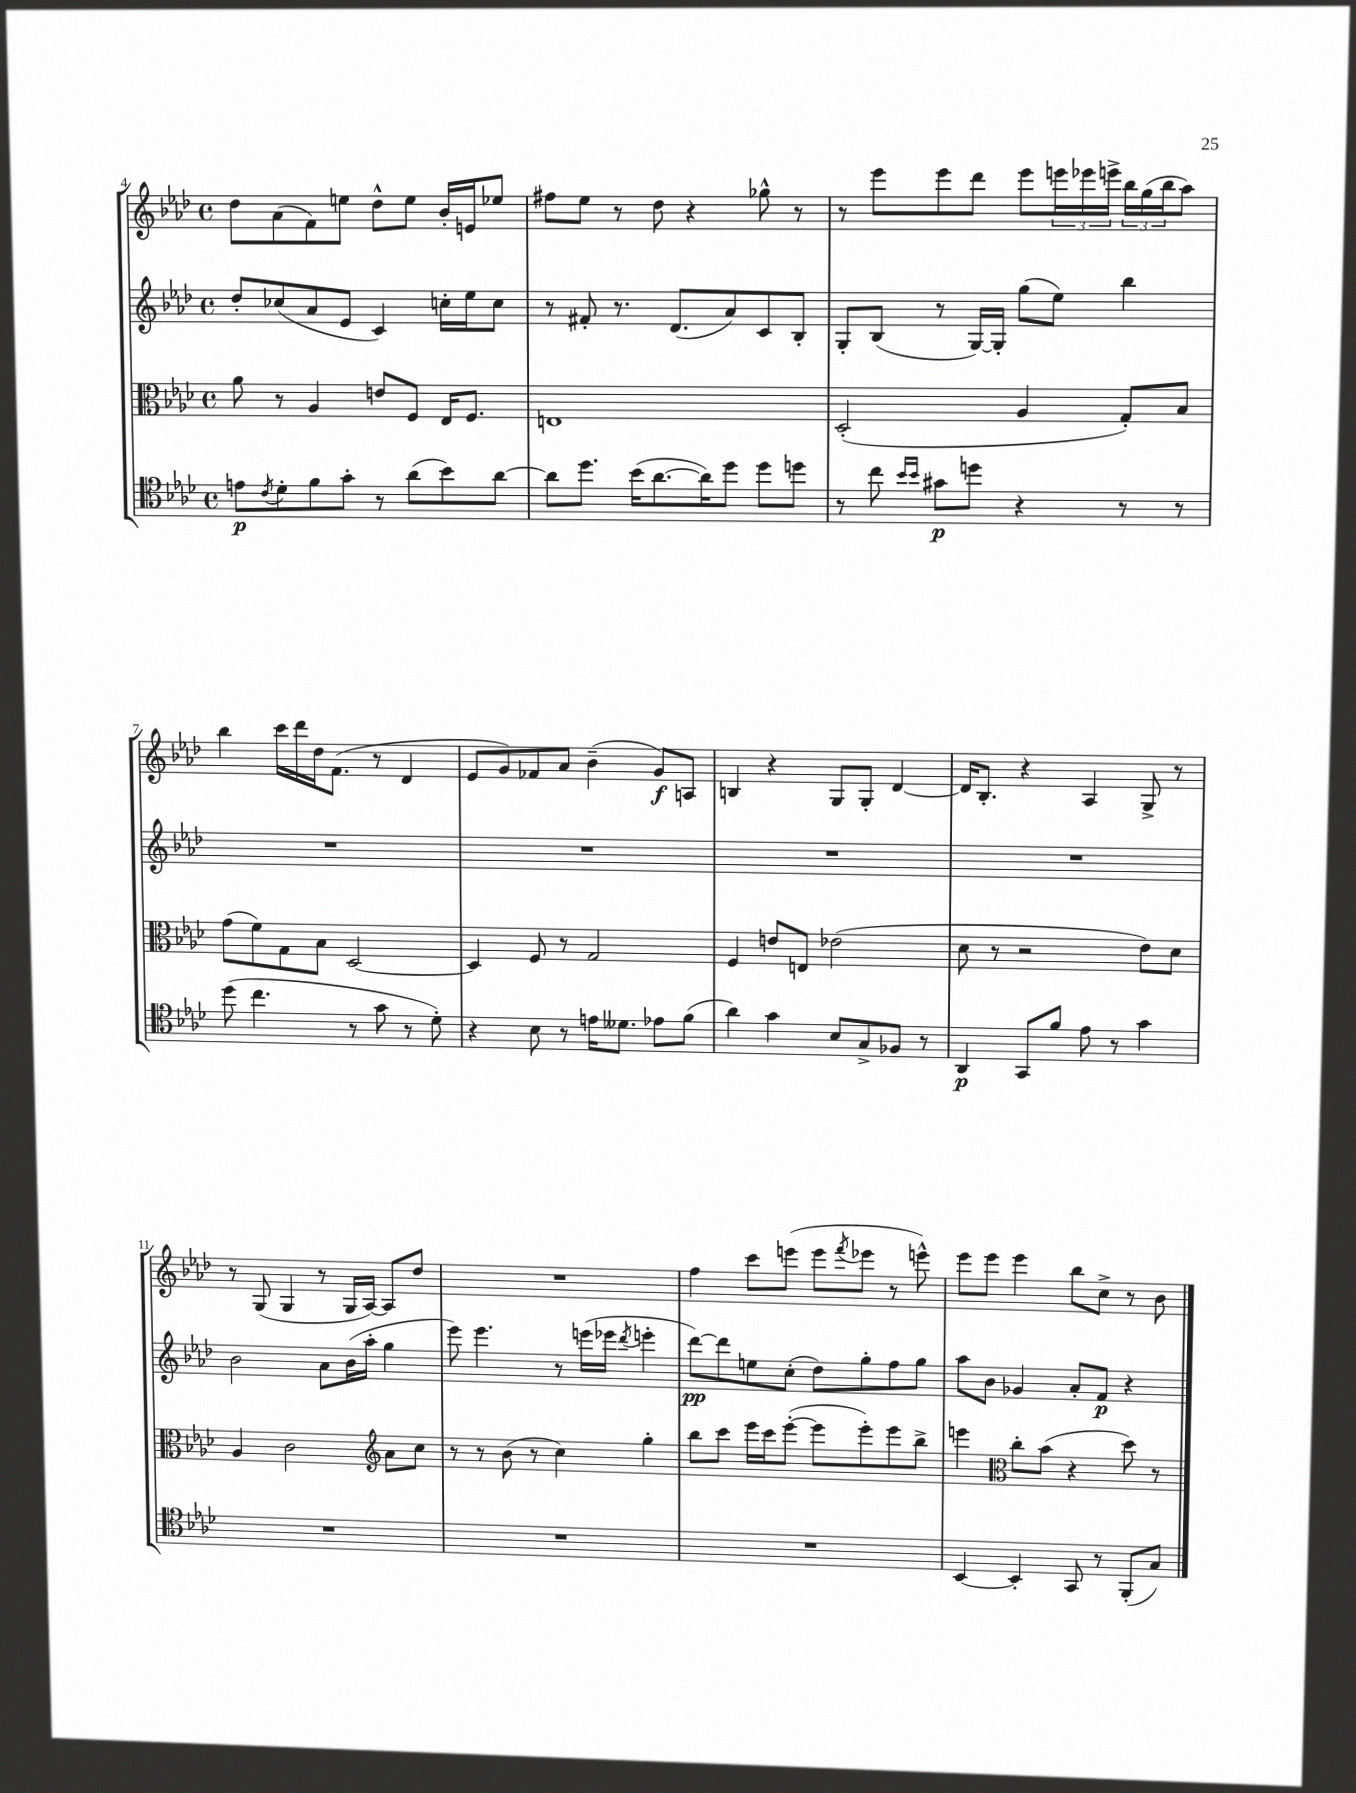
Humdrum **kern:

**kern	**kern	**kern	**kern
*staff4	*staff3	*staff2	*staff1
*clefC4	*clefC3	*clefG2	*clefG2
*k[b-e-a-d-]	*k[b-e-a-d-]	*k[b-e-a-d-]	*k[b-e-a-d-]
*M4/4	*M4/4	*M4/4	*M4/4
*met(c)	*met(c)	*met(c)	*met(c)
8e	8a-	8dd-'	8dd-
8qc	.	.	.
8d-'	8r	(8cc-	(8a-
8f	4A-	8a-	8f)
8g'	.	8e-	8ee
8r	8e	4c)	8dd-^^
(8a-	8F	.	8ee
8b-)	16E-	16cc'	16b-'
.	8.F	16ee-	16e
[8a-	.	8cc	8ee-
=	=	=	=
8a-]	1E	8r	8ff#
8.dd-	.	8f#'	8ee-
.	.	8.r	8r
(16b-	.	.	.
[8.a-	.	.	8dd-
.	.	(8.d-	.
.	.	.	4r
16a-])	.	.	.
8dd-	.	8a-)	.
8dd-	.	8c	8gg-^^
8dd	.	8B-'	8r
=	=	=	=
8r	(2D-'	8G'	8r
8cc	.	(8B-	8eee-
16qqb-	.	.	.
16qqb-	.	.	.
8g#	.	8r	8eee-
8dd	.	[16G)	8ddd-
.	.	16G']	.
4r	4A-	(8gg	8eee-
.	.	8ee-)	24eee
.	.	.	24eee-
.	.	.	24eee^
8r	8G')	4bb-	24bb-
.	.	.	(24gg
.	.	.	24bb-
8r	8B-	.	8aa-)
=	=	=	=
(8dd-	(8g	1r	4bb-
4.cc	8f)	.	.
.	8G	.	16ccc
.	.	.	16ddd-
.	8B-	.	16dd-
.	.	.	(8.f
8r	[2D-	.	.
8g	.	.	8r
8r	.	.	4d-
8d-')	.	.	.
=	=	=	=
4r	4D-]	1r	8e-
.	.	.	8g)
8B-	8F	.	8f-
8r	8r	.	8a-
16e	2G	.	(4b-~
8.d--	.	.	.
8e-	.	.	8g)
(8f	.	.	8A
=	=	=	=
4a-)	4F	1r	4B
4g	8e	.	4r
.	8E	.	.
8B-	(2e-	.	8G
8G^	.	.	8G'
8F-	.	.	[4d-
8r	.	.	.
=	=	=	=
4AA-	8d-	1r	16d-]
.	.	.	8.B-'
.	8r	.	.
8GG	2r	.	4r
8f	.	.	.
8e-	.	.	4A-
8r	.	.	.
4g	8e-)	.	8G^
.	8d-	.	8r
=	=	=	=
1r	4A-	2b-	8r
.	.	.	(8G
.	2c	.	4G
.	.	8a-	8r
.	.	(16b-	16G
.	.	16aa-'	[16A-)
*	*clefG2	*	*
.	8a-	4gg	8A-]
.	8cc	.	8dd-
=	=	=	=
1r	8r	8eee-)	1r
.	8r	4.eee-	.
.	(8b-	.	.
.	8r	.	.
.	4cc)	8r	.
.	.	(16eee	.
.	.	16eee-	.
.	.	8qddd-	.
.	4gg'	4eee'	.
=	=	=	=
1r	8bb-	[8ddd-)	4ff
.	8ccc	8ddd-]	.
.	16eee-	8ee	8ccc
.	16ccc	.	.
.	([8eee-'	(8cc'	(8eee
.	8eee-]	8dd-)	8eee
.	.	.	8qfff
.	8eee-')	8gg'	8eee-
.	8eee-	8ff	8r
.	8bb-^	8gg	8eee^^)
=	=	=	=
[4BB-	4eee	8aa-	8eee-
.	.	8b-	8eee-
*	*clefC3	*	*
4BB-']	8cc'	4g-	4eee-
.	(8b-	.	.
8GG	4r	8a-'	8bb-
8r	.	8f	8cc^
(8FF'	8dd-)	4r	8r
8G)	8r	.	8b-
==	==	==	==
*-	*-	*-	*-
